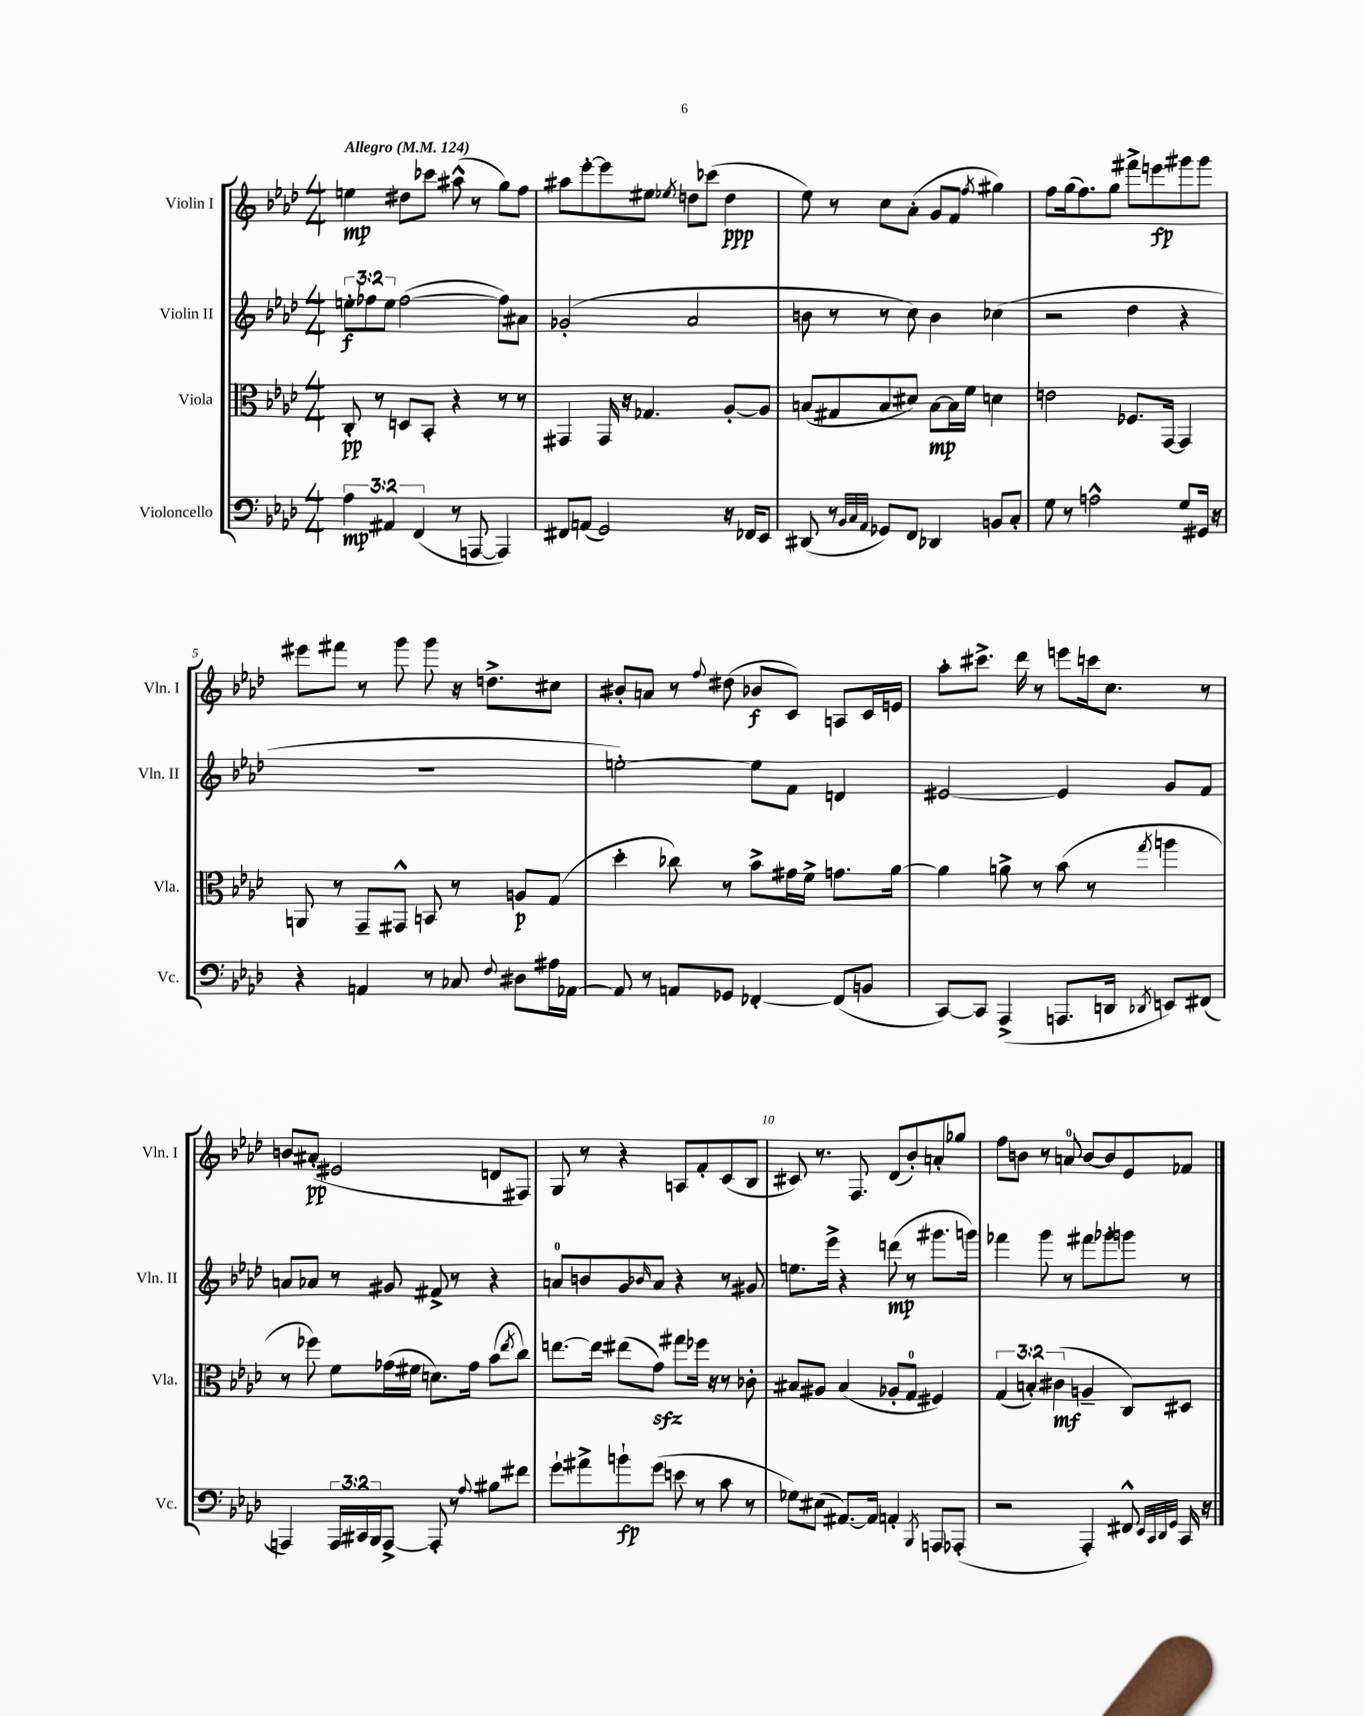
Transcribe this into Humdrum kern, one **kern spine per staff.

**kern	**dynam	**kern	**dynam	**kern	**dynam	**kern	**dynam
*part4	*part4	*part3	*part3	*part2	*part2	*part1	*part1
*staff4	*staff4	*staff3	*staff3	*staff2	*staff2	*staff1	*staff1
*I"Violoncello	*	*I"Viola	*	*I"Violin II	*	*I"Violin I	*
*I'Vc.	*	*I'Vla.	*	*I'Vln. II	*	*I'Vln. I	*
*clefF4	*	*clefC3	*	*clefG2	*	*clefG2	*
*k[b-e-a-d-]	*	*k[b-e-a-d-]	*	*k[b-e-a-d-]	*	*k[b-e-a-d-]	*
*M4/4	*	*M4/4	*	*M4/4	*	*M4/4	*
*MM124	*	*MM124	*	*MM124	*	*MM124	*
=1	=1	=1	=1	=1	=1	=1	=1
!	!	!	!	!	!	!LO:TX:a:B:t=Allegro	!
6A-\	mp	8C'/	pp	12een'\L	f	4een\	mp
.	.	.	.	12ff-X\	.	.	.
.	.	8r	.	.	.	.	.
6AA#X/	.	.	.	12ee\J	.	.	.
.	.	8Dn/L	.	([2ff-\	.	8dd#X\L	.
(6FF/	.	.	.	.	.	.	.
.	.	8BB-'/J	.	.	.	8ccc-X\J	.
8r	.	4r	.	.	.	(8aa#X^^\	.
[8AAAn/	.	.	.	.	.	8r	.
4AAA/])	.	8r	.	8ff-\L])	.	8gg\L)	.
.	.	8r	.	8a#X\J	.	8ff\J	.
=2	=2	=2	=2	=2	=2	=2	=2
8FF#X/L	.	4GG#X/	.	(2g-X'/	.	8aa#X\L	.
(8AAn/J	.	.	.	.	.	[8eee-'\	.
2GG/)	.	16GG#/	.	.	.	8eee-\]	.
.	.	16r	.	.	.	.	.
.	.	4.G-X/	.	.	.	8ee#X\J	.
.	.	.	.	.	.	8qee-X/	.
.	.	.	.	2a-/	.	8ddn\L	.
.	.	.	.	.	.	(8ccc-X\J	.
16r	.	[8A-'/L	.	.	.	4dd\	ppp
16FF-X/KL	.	.	.	.	.	.	.
8EE-/J	.	8A-/J]	.	.	.	.	.
=3	=3	=3	=3	=3	=3	=3	=3
(8DD#X/	.	(8Bn/L	.	8bn\	.	8ee-\)	.
8r	.	8G#X/	.	8r	.	8r	.
32qqBB-/LLL	.	.	.	.	.	.	.
32qqC/	.	.	.	.	.	.	.
32qqAA-/JJJ	.	.	.	.	.	.	.
8GG-X/L)	.	8B/	.	8r	.	8cc\L	.
8FF/J	.	8d#X/J)	.	8cc\)	.	(8a-'\J	.
4DD-X/	.	[8B\L	mp	4b\	.	8g/L	.
.	.	16B\L]	.	.	.	8f/J	.
.	.	16f\JJ	.	.	.	.	.
.	.	.	.	.	.	8qff/	.
8BBn/L	.	4dn\	.	(4cc-X\	.	4gg#X\)	.
8C'/J	.	.	.	.	.	.	.
=4	=4	=4	=4	=4	=4	=4	=4
8G\	.	2en\	.	2r	.	8ff\L	.
8r	.	.	.	.	.	(16gg\k	.
.	.	.	.	.	.	8.ff\)	.
2An^^\	.	.	.	.	.	.	.
.	.	.	.	.	.	8gg\J	.
.	.	8.F-X/L	.	4dd-\	.	8fff#X^\L	.
.	.	.	.	.	.	8eeen\	fp
.	.	[16GG/Jk	.	.	.	.	.
8G/L	.	4GG/]	.	4r	.	8ggg#X\	.
16GG#X/Jk	.	.	.	.	.	8ggg#\J	.
16r	.	.	.	.	.	.	.
!!LO:LB:g=z
=5	=5	=5	=5	=5	=5	=5	=5
4r	.	8AAn/	.	1r	.	8eee#X\L	.
.	.	8r	.	.	.	8fff#X\J	.
4AAn/	.	8GG~/L	.	.	.	8r	.
.	.	8GG#X^^/J	.	.	.	8ggg\	.
8r	.	8BBn/	.	.	.	8ggg\	.
8C-X/	.	8r	.	.	.	16r	.
.	.	.	.	.	.	8.ddn^\L	.
8qqF/	.	.	.	.	.	.	.
8D#X\L	.	8An/L	p	.	.	.	.
16A#X\L	.	(8G/J	.	.	.	8cc#X\J	.
[16AA-X\JJ	.	.	.	.	.	.	.
=6	=6	=6	=6	=6	=6	=6	=6
8AA-/]	.	4dd-'\	.	[2een'\)	.	8b#X'/L	.
8r	.	.	.	.	.	8an/J	.
8AAn/L	.	8cc-X\)	.	.	.	8r	.
.	.	.	.	.	.	8qqff/	.
8GG-X/J	.	8r	.	.	.	(8dd#X\	.
[4FF-X'/	.	8b-^\L	.	8ee\L]	.	8b-X/L	f
.	.	16g#X\L	.	8f\J	.	8c/J)	.
.	.	16f^\JJ	.	.	.	.	.
(8FF-/L]	.	8.gn\L	.	4dn/	.	8An/L	.
8BBn/J	.	.	.	.	.	16c/L	.
.	.	[16a-\Jk	.	.	.	16en/JJ	.
=7	=7	=7	=7	=7	=7	=7	=7
[8CC/L)	.	4a-\]	.	[2e#X/	.	8aa-'\L	.
8CC/J]	.	.	.	.	.	8.ccc#X^\J	.
(4AAA-^/	.	8an^\	.	.	.	.	.
.	.	.	.	.	.	16ddd-\	.
.	.	8r	.	.	.	8r	.
8.AAAn/L	.	(8b-\	.	4e#/]	.	8eeen\L	.
.	.	8r	.	.	.	16cccn\k	.
16DDn/Jk	.	.	.	.	.	8.cc\J	.
8qDD-X/	.	8qgg/	.	.	.	.	.
8EEn/L)	.	4aan\	.	8g/L	.	.	.
(8FF#X/J	.	.	.	8f/J	.	8r	.
!!LO:LB:g=z
=8	=8	=8	=8	=8	=8	=8	=8
4AAAn/)	.	8r	.	8an/L	.	8bn/L	.
.	.	8ff-X\)	.	8a-X/J	.	(8a#X'/J	pp
24AAA/LL	.	8f\L	.	8r	.	2e#X/	.
24CC#X/	.	.	.	.	.	.	.
24BBB-/J	.	.	.	.	.	.	.
[8AAA^/J	.	(16g-X\L	.	8g#X/	.	.	.
.	.	16f#X\JJ	.	.	.	.	.
8AAA'/]	.	8.dn\L)	.	8f#X^/	.	.	.
8r	.	.	.	8r	.	.	.
.	.	16g-\Jk	.	.	.	.	.
8qqA-/	.	.	.	.	.	.	.
8B#X\L	.	(8b-\L	.	4r	.	8dn/L	.
.	.	8qee-/	.	.	.	.	.
8f#X\J	.	8cc\J)	.	.	.	8F#X/J)	.
=9	=9	=9	=9	=9	=9	=9	=9
8g`\L	.	[8.een\L	.	8an/L	.	8G/	.
8a#X^\	.	.	.	8bn/	.	8r	.
.	.	16ee\Jk]	.	.	.	.	.
8bn`\	fp	(8ee#X\L	.	8g/	.	4r	.
.	.	.	.	16qqb-X/	.	.	.
(8g\J	.	8gzz\J)	.	8a/J	.	.	.
8en\	.	8gg#X\L	.	4r	.	8An/L	.
8r	.	16ff-X\Jk	.	.	.	8f'/	.
.	.	16r	.	.	.	.	.
8c\	.	8r	.	8r	.	(8c/	.
8r	.	8c-X'\	.	8g#X/	.	8B-/J	.
=10	=10	=10	=10	=10	=10	=10	=10
8G-X\L)	.	8B#X/L	.	8.een\L	.	8c#X/)	.
(8E#X\J	.	8A#X/J	.	.	.	8.r	.
.	.	.	.	16eee-^\Jk	.	.	.
[8.AA#X/L)	.	(4B#/	.	4r	.	.	.
.	.	.	.	.	.	8.F/	.
16AA#/Jk]	.	.	.	.	.	.	.
4AAn'/	.	8A-X'/L	.	(8dddn\	mp	(8d-/L	.
.	.	8G/J	.	8r	.	8b-'/)	.
8qBBB-/	.	.	.	.	.	.	.
8AAAn/L	.	4F#X/)	.	8.ggg#X\L	.	8an'/	.
(8AAA-X'/J	.	.	.	.	.	8gg-X/J	.
.	.	.	.	16gggn\Jk)	.	.	.
=11	=11	=11	=11	=11	=11	=11	=11
2r	.	(6G/	.	4fff-X\	.	8ff\L	.
.	.	.	.	.	.	8bn\J	.
.	.	6Bn'/)	.	.	.	.	.
.	.	.	.	8ggg\	.	8r	.
.	.	(6c#X\	mf	.	.	.	.
.	.	.	.	8r	.	8an/	.
4AAA-'/)	.	4An~/	.	8fff#X\L	.	[8b/L	.
.	.	.	.	8ggg-X'\	.	8b/]	.
8FF#X^^/	.	8C/L)	.	8gggn\J	.	8e-/	.
32qqEE-/LLL	.	.	.	.	.	.	.
32qqCC/	.	.	.	.	.	.	.
32qqDD-/	.	.	.	.	.	.	.
32qqGG/JJJ	.	.	.	.	.	.	.
16CC/	.	8D#X/J	.	8r	.	8f-X/J	.
16r	.	.	.	.	.	.	.
==	==	==	==	==	==	==	==
*-	*-	*-	*-	*-	*-	*-	*-
